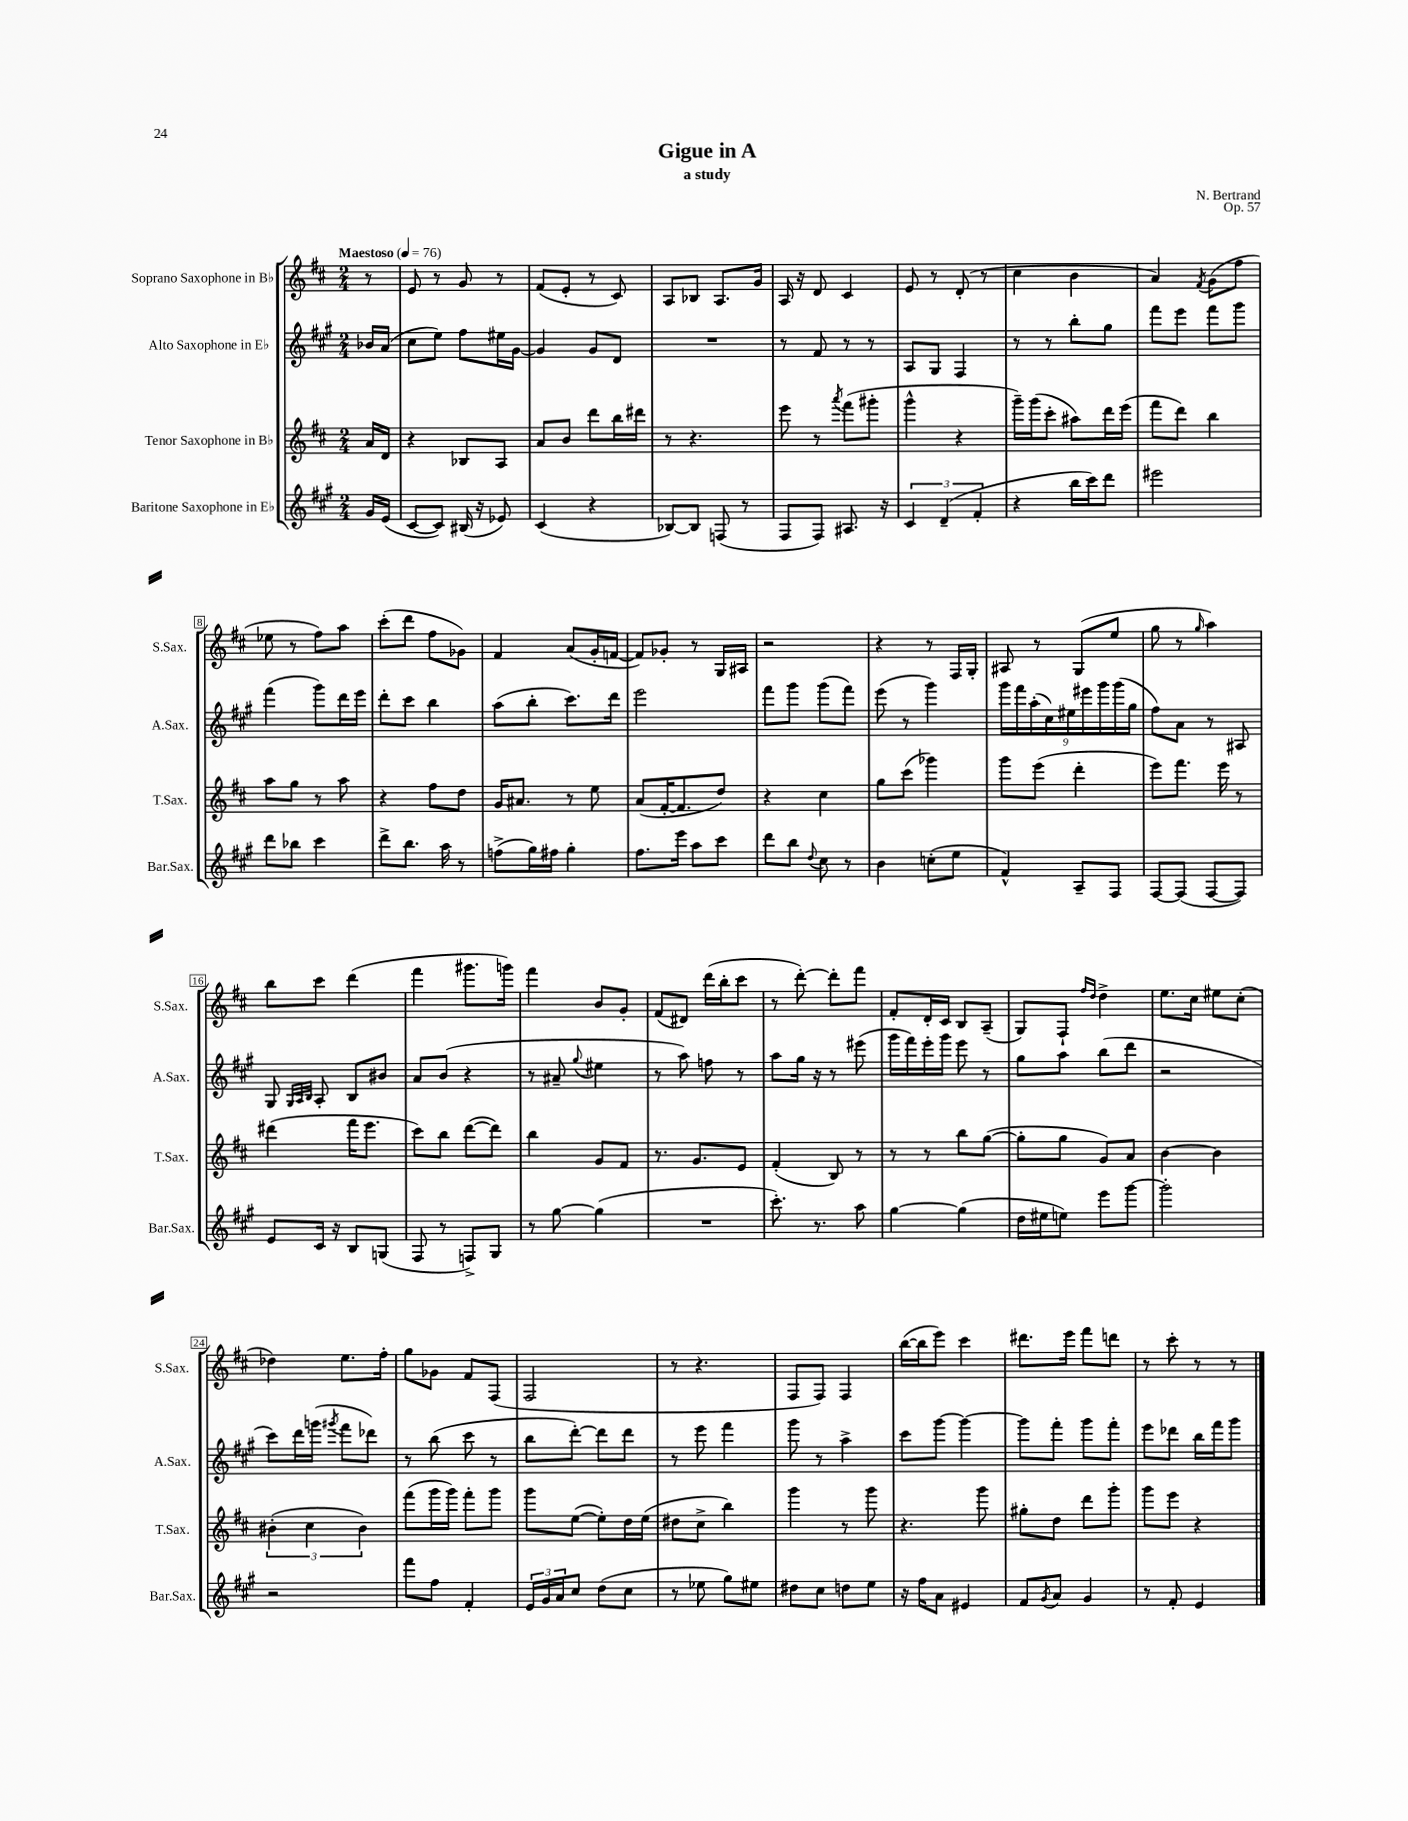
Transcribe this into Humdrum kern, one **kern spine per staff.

**kern	**kern	**kern	**kern
*part4	*part3	*part2	*part1
*staff4	*staff3	*staff2	*staff1
*I"Baritone Saxophone in E♭	*I"Tenor Saxophone in B♭	*I"Alto Saxophone in E♭	*I"Soprano Saxophone in B♭
*I'Bar.Sax.	*I'T.Sax.	*I'A.Sax.	*I'S.Sax.
*clefG2	*clefG2	*clefG2	*clefG2
*k[f#c#g#]	*k[f#c#]	*k[f#c#g#]	*k[f#c#]
*M2/4	*M2/4	*M2/4	*M2/4
*MM76	*MM76	*MM76	*MM76
=	=	=	=
!	!	!	!LO:TX:a:B:t=Maestoso
16g#/LL	16a/LL	16b-X/LL	8r
(16e/JJ	16d/JJ	(16a/JJ	.
=1	=1	=1	=1
[8c#/L	4r	8cc#\L	8e/
8c#/J])	.	8ee\J)	8r
(16B#X/	8B-X/L	8ff#\L	8g/
16r	.	.	.
8e-X/)	8A/J	16ee#X\L	8r
.	.	[16g#\JJ	.
=2	=2	=2	=2
(4c#/	8a/L	4g#/]	(8f#/L
.	8b/J	.	8e'/J
4r	8ddd\L	8g#/L	8r
.	16bb\L	8d/J	8c#/)
.	16ddd#X\JJ	.	.
=3	=3	=3	=3
[8B-X/L)	8r	2r	8A/L
8B-/J]	4.r	.	8B-X/J
(8Fn/	.	.	8.A/L
8r	.	.	.
.	.	.	16g/Jk
=4	=4	=4	=4
8F#/L	8eee\	8r	16A/
.	.	.	16r
8F#/J)	8r	8f#/	8d/
.	8qaaa/	.	.
8.A#X/	(8fff#\L	8r	4c#/
.	8ggg#X'\J	8r	.
16r	.	.	.
=5	=5	=5	=5
6c#/	4ggg^^\	8A/L	8e/
.	.	8G#/J	8r
(6d~/	.	.	.
.	4r	4F#/	(8d'/
6f#'/	.	.	.
.	.	.	8r
=6	=6	=6	=6
4r	16ggg~\LL)	8r	4cc#\
.	(16ggg\J	.	.
.	8ccc#'\J	8r	.
16bb\LL	8aa#X\L)	8bb'\L	4b\
16ccc#\J)	.	.	.
8ddd\J	16ddd\L	8gg#\J	.
.	(16eee\JJ	.	.
=7	=7	=7	=7
2eee#X\	8fff#\L	8fff#\L	4a/)
.	8ddd\J)	8eee\J	.
.	.	.	8qf#/
.	4bb\	8fff#\L	(8g\L
.	.	8ggg#\J	8ff#\J
!!LO:LB:g=z
=8	=8	=8	=8
8ddd\L	8aa\L	(4fff#\	8ee-X\
8bb-X\J	8gg\J	.	8r
4ccc#\	8r	8ggg#\L)	8ff#\L)
.	8aa\	16ddd\L	8aa\J
.	.	16eee\JJ	.
=9	=9	=9	=9
8ddd^\L	4r	8ddd'\L	(8ccc#'\L
8.bb\J	.	8ccc#\J	8ddd\J
.	8ff#\L	4bb\	8ff#\L
16aa\	.	.	.
8r	8dd\J	.	8g-X\J)
=10	=10	=10	=10
(8ffn^\L	16g/KL	(8aa\L	4f#/
.	8.a#X/J	.	.
16gg#\L)	.	8bb'\J	.
16ff#X\JJ	.	.	.
4gg#'\	8r	8.ccc#\L)	(8a/L
.	8ee\	.	16g'/L
.	.	16ddd\Jk	[16fn/JJ
=11	=11	=11	=11
8.ff#\L	(8a/L	2eee\	8f/L])
.	[16f#'/K	.	8g-X'/J
16eee\Jk	8.f#/]	.	.
8aa\L	.	.	8r
8ccc#\J	8dd/J)	.	16G/LL
.	.	.	16A#X/JJ
=12	=12	=12	=12
8ddd\L	4r	8fff#\L	2r
8bb\J	.	8ggg#\J	.
8qqdd/	.	.	.
8cc#\	4cc#\	(8ggg#\L	.
8r	.	8fff#\J)	.
=13	=13	=13	=13
4b\	8gg\L	(8eee\	4r
.	(8ccc#\J	8r	.
(8ccn'\L	4ggg-X\)	4ggg#\)	8r
8ee\J	.	.	16F#/LL
.	.	.	16G'/JJ
=14	=14	=14	=14
4f#^^/)	8ggg\L	18ggg#\LL	8A#X/
.	.	18fff#\	.
.	.	(18aa'\	.
.	(8eee\J	.	8r
.	.	18cc#\)	.
.	.	18ee#X\	.
8A~/L	4ddd'\	.	(8G/L
.	.	18eee#X\	.
.	.	18ggg#\	.
8F#/J	.	.	8ee/J
.	.	(18ggg#\	.
.	.	18gg#\JJ	.
=15	=15	=15	=15
[8F#/L	8eee\L)	8ff#\L)	8gg\
(8F#/J]	8.fff#\J	8a\J	8r
.	.	.	16qqgg/
[8F#/L	.	8r	4aa\)
.	16eee\	.	.
8F#/J])	8r	8A#X/	.
!!LO:LB:g=z
=16	=16	=16	=16
8e/L	(4ddd#X\	8G#/	8bb\L
.	.	32qqG#/LLL	.
.	.	32qqA/	.
.	.	32qqB/JJJ	.
16c#/Jk	.	8A'/	8ccc#\J
16r	.	.	.
8B/L	16fff#\KL	8B/L	(4ddd\
.	8.eee\J	.	.
(8Gn/J	.	8b#X/J	.
=17	=17	=17	=17
8F#/	8ccc#\L)	8a/L	4fff#\
8r	8bb\J	(8b/J	.
8Fn^/L)	([8ddd\L	4r	8.ggg#X\L
8G#/J	8ddd\J])	.	.
.	.	.	16gggn\Jk)
=18	=18	=18	=18
8r	4bb\	8r	4fff#\
[8gg#\	.	8a#X~/	.
.	.	8qqgg#/	.
(4gg#\]	8g/L	4ee#X\	8b/L
.	8f#/J	.	8g'/J
=19	=19	=19	=19
2r	8.r	8r	(8f#/L
.	.	8aa\)	8d#X/J)
.	8.g/L	.	.
.	.	8ffn\	(16ddd\LL
.	.	.	16bb'\J
.	8e/J	8r	8ccc#\J
=20	=20	=20	=20
8.ccc#'\)	(4f#'/	8aa\L	8r
.	.	16gg#\Jk	[8ddd'\)
8.r	.	16r	.
.	8B/)	8r	8ddd'\L]
8aa\	8r	(8eee#X\	8fff#\J
=21	=21	=21	=21
[4gg#\	8r	16ggg#\LL	8f#'/L
.	.	16fff#\)	.
.	8r	16eee'\	16d'/L
.	.	16ggg#\JJ	16c#/JJ
(4gg#\]	8bb\L	8eee\	8B/L
.	([8gg\J	8r	(8A~/J
=22	=22	=22	=22
16dd\LL	8gg'\L]	8gg#\L	8G/L)
16ee#X\J	.	.	.
8een\J)	8gg\J	8aa\J	8F#`/J
.	.	.	16qqff#/LL
.	.	.	16qqdd/JJ
8eee\L	8g/L)	(8bb\L	4dd^\
[8ggg#\J	8a/J	8ddd\J	.
=23	=23	=23	=23
2ggg#'\]	[4b\	2r	8.ee\L
.	.	.	16cc#\Jk
.	4b\]	.	8ee#X\L
.	.	.	(8cc#'\J
!!LO:LB:g=z
=24	=24	=24	=24
2r	(6b#X'\	8ccc#\L)	4dd-X\)
.	.	16ddd\L	.
.	6cc#\	.	.
.	.	(16gggn\JJ	.
.	.	8qggg#X/	.
.	.	8fff#\L	8.ee\L
.	6b#\)	.	.
.	.	8ddd-X\J)	.
.	.	.	16ff#'\Jk
=25	=25	=25	=25
8fff#\L	(8fff#\L	8r	8gg\L
8ff#\J	16ggg\L	(8bb\	8g-X\J
.	16ggg\JJ)	.	.
4f#'/	8fff#'\L	8ccc#\	8f#/L
.	8ggg\J	8r	(8F#/J
=26	=26	=26	=26
24e/LL	8ggg\L	8bb\L	2F#/
24g#/	.	.	.
24a/J	.	.	.
8cc#/J	([8ee\J	[8ddd'\J)	.
(8dd\L	8ee'\L])	8ddd\L]	.
8cc#\J	16dd\L	8ddd\J	.
.	(16ee\JJ	.	.
=27	=27	=27	=27
8r	8dd#X\L	8r	8r
8ee-X\	8cc#^\J	8eee\	4.r
8gg#\L)	4bb\)	4fff#\	.
8ee#X\J	.	.	.
=28	=28	=28	=28
8dd#X\L	4ggg\	8ggg#\	8F#/L
8cc#\J	.	8r	8F#/J)
8ddn\L	8r	4aa^\	4F#/
8ee\J	8ggg\	.	.
=29	=29	=29	=29
16r	4.r	8ccc#\L	([16bb\LL
16ff#\KL	.	.	16bb\J]
8a\J	.	[8ggg#\J	8eee\J)
4e#X/	.	4ggg#\_	4ccc#\
.	8ggg\	.	.
=30	=30	=30	=30
8f#/L	8gg#X'\L	8ggg#\L]	8.ddd#X\L
8qg#/	.	.	.
8a/J	8dd\J	8fff#'\J	.
.	.	.	16eee\Jk
4g#/	8ddd\L	8ggg#\L	8fff#\L
.	8ggg'\J	8fff#'\J	8dddn\J
=31	=31	=31	=31
8r	8ggg\L	8eee\L	8r
8f#'/	8eee\J	8ddd-X\J	8ccc#'\
4e/	4r	16bb\LL	8r
.	.	16fff#\J	.
.	.	8ggg#\J	8r
==	==	==	==
*-	*-	*-	*-
